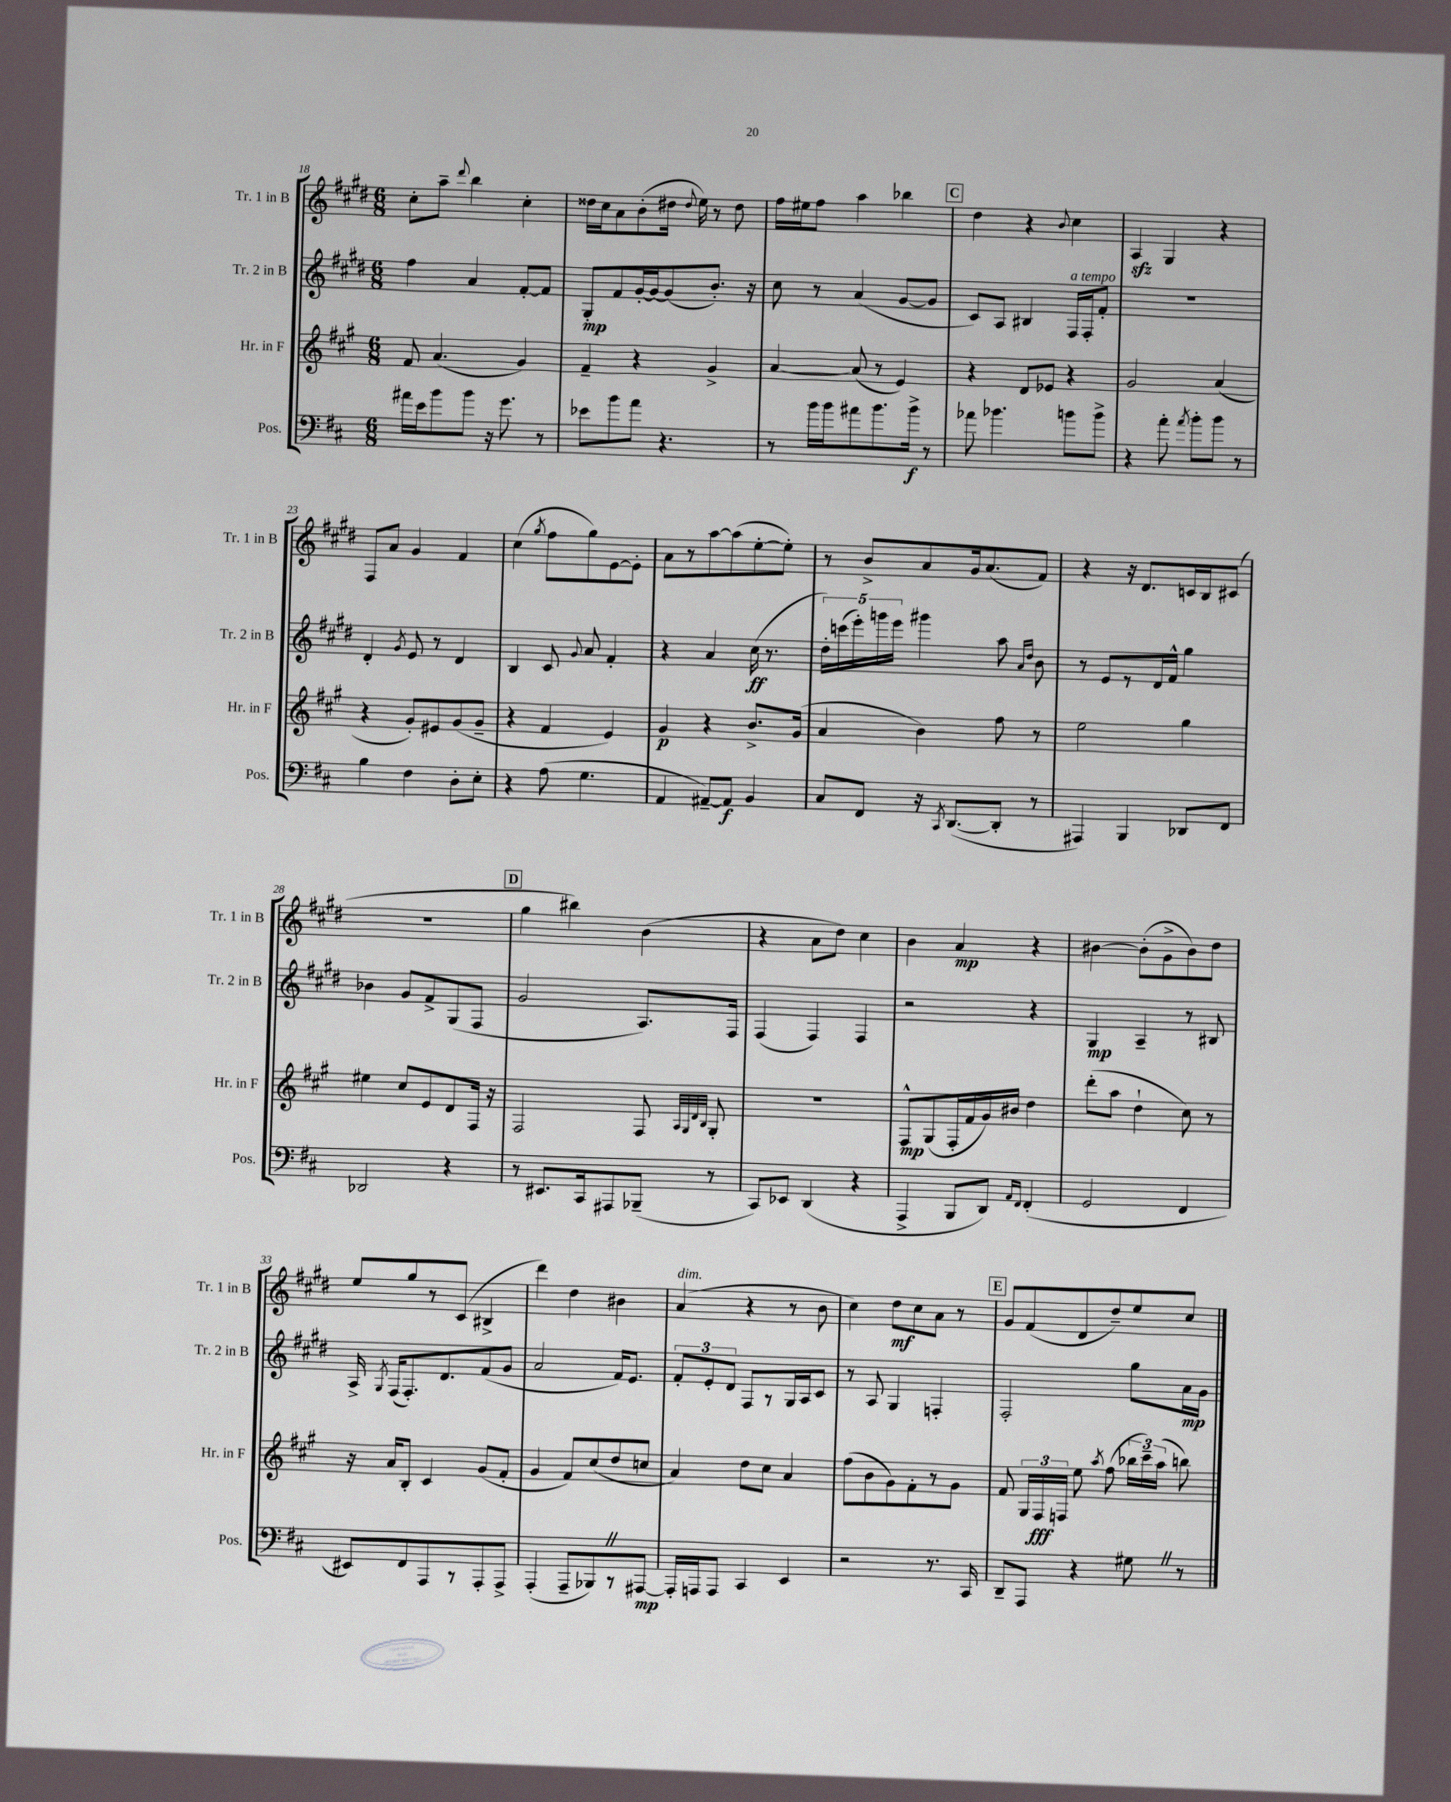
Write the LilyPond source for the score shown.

<<
\new StaffGroup <<
\new Staff = "s0" \with { instrumentName = "Tr. 1 in B" shortInstrumentName = "Tr. 1 in B" } {
    \clef treble \key e \major \numericTimeSignature \time 6/8
    \autoBeamOff cis''8[-. a''8]-- \appoggiatura { dis'''8 } b''4 cis''4-. |
    disis''16[ cis''16 a'8 b'8-.( dis''16] \appoggiatura { dis''8 } e''16) r8 dis''8 |
    fis''16[ eis''16 fis''8] a''4 bes''4 |
    \mark \markup { \box "C" } dis''4 r4 \appoggiatura { b'8 } cis''4 |
    a4\sfz gis4 r4 |
    fis8[ a'8] gis'4 fis'4 |
    cis''4( \acciaccatura { gis''8 } fis''8[ gis''8) e'8~ e'8]-. |
    a'8[ r8 a''8~ a''8( e''8~-. e''8]-.) |
    r8 b'8[-> a'8 gis'16 a'8.( fis'8]) |
    r4 r16 dis'8.[ c'16 b16 cis'8]( |
    R2. |
    \mark \markup { \box "D" } gis''4 bis''4) b'4( |
    r4 a'8[ dis''8]) cis''4 |
    b'4 a'4\mp r4 |
    bis'4~ bis'8[-.( gis'8-> bis'8) dis''8] |
    e''8[ gis''8 r8 cis'8]( bis4-> |
    dis'''4) dis''4 bis'4 |
    a'4^\markup { \italic "dim." }( r4 r8 b'8 |
    cis''4) dis''8[\mf cis''8 a'8] r8 |
    \mark \markup { \box "E" } gis'8[ fis'8( dis'8 dis''8--) e''8 cis''8] \bar "|." |
}
\new Staff = "s1" \with { instrumentName = "Tr. 2 in B" shortInstrumentName = "Tr. 2 in B" } {
    \clef treble \key e \major \numericTimeSignature \time 6/8
    \autoBeamOff fis''4 a'4 fis'8[~-. fis'8] |
    gis8[-.\mp fis'8 gis'16~-. gis'16~ gis'8( b'8.]-.) r16 |
    cis''8 r8 a'4( gis'8[~ gis'8] |
    \mark \markup { \box "C" } cis'8[) a8] bis4 fis16[^\markup { \italic "a tempo" } fis16-. fis'8]-. |
    R2. |
    dis'4-. \acciaccatura { gis'8 } e'8 r8 dis'4 |
    b4 cis'8 \appoggiatura { gis'8 } a'8 fis'4-. |
    r4 a'4 cis''16\ff( r8. |
    \tuplet 5/4 { dis''16[-.) c'''16( e'''16-.) g'''16 e'''16] } gis'''4 a''8 \grace { a'16[ dis''16] } b'8 |
    r8 e'8[ r8 dis'16 fis'16]-^ gis''4 |
    bes'4 gis'8[ fis'8-> gis8( fis8] |
    \mark \markup { \box "D" } gis'2 a8.[) fis16] |
    fis4( fis4) fis4 |
    r2 r4 |
    gis4\mp a4-- r8 bis8 |
    a16-> \acciaccatura { gis8 } fis16[( fis8.-.) dis'8. fis'8( gis'8] |
    a'2 fis'16[) e'8.] |
    \tuplet 3/2 { fis'8[-. e'8-. dis'8] } fis8[ r8 gis16 a16 cis'8] |
    r8 a8 gis4 f4-. |
    \mark \markup { \box "E" } fis2-. gis''8[ a'16\mp gis'16] \bar "|." |
}
\new Staff = "s2" \with { instrumentName = "Hr. in F" shortInstrumentName = "Hr. in F" } {
    \clef treble \key a \major \numericTimeSignature \time 6/8
    \autoBeamOff fis'8 a'4.( gis'4) |
    fis'4-- r4 gis'4-> |
    a'4~ a'8( r8 e'4) |
    \mark \markup { \box "C" } r4 d'8[ ees'8] r4 |
    gis'2 a'4( |
    r4 gis'8[-.) eis'8 gis'8( gis'8]-- |
    r4 fis'4 e'4) |
    gis'4\p r4 b'8.[-> gis'16]( |
    a'4 b'4) fis''8 r8 |
    e''2 gis''4 |
    eis''4 cis''8[ e'8 d'8 fis16] r16 |
    \mark \markup { \box "D" } fis2 fis8 \grace { a32[ gis32 d'32 b32] } gis8-. |
    R2. |
    fis8[-^\mp gis8( fis16-. fis'16 gis'16) bis'16] d''4 |
    d'''8[-.( a''8] d''4-! cis''8) r8 |
    r16 a'16[ b8]-. cis'4 gis'8[( fis'8]-. |
    gis'4 fis'8[) cis''8( d''8 c''8] |
    a'4) d''8[ cis''8] a'4 |
    fis''8[( b'8 gis'8) fis'8-. r8 gis'8] |
    \mark \markup { \box "E" } fis'8 \tuplet 3/2 { gis16[ fis16\fff f16] } e''8 \acciaccatura { a''8 } fis''8( \tuplet 3/2 { bes''16[ cis'''16--) a''16]( } b''8) \bar "|." |
}
\new Staff = "s3" \with { instrumentName = "Pos." shortInstrumentName = "Pos." } {
    \clef bass \key d \major \numericTimeSignature \time 6/8
    \autoBeamOff ais'16[ e'16 b'8 b'8] r16 g'8. r8 |
    ees'8[ b'8 a'8] r4. |
    r8 b'16[ b'16 ais'8 b'8. b'16]->\f r8 |
    \mark \markup { \box "C" } aes'8 bes'4. b'8[ b'8]-> |
    r4 a'8-. \acciaccatura { a'8 } b'8[-. b'8] r8 |
    b4 fis4 d8[-. e8]-. |
    r4 a8( g4. |
    a,4 ais,8[~--) ais,8]\f b,4 |
    cis8[ fis,8] r16 \acciaccatura { cis,8 } d,8.[~( d,8]-. r8 |
    ais,,4) b,,4 des,8[ fis,8] |
    des,2 r4 |
    \mark \markup { \box "D" } r8 eis,8.[ cis,16 ais,,8 bes,,8]--( r8 |
    cis,8[) ees,8] d,4( r4 |
    a,,4-> b,,8[ d,8]) \grace { a,16[ fis,16] } fis,4-.( |
    g,2 fis,4 |
    eis,8[) fis,8 a,,8 r8 a,,8-. a,,8]-> |
    a,,4-.( a,,8[-- bes,,8) \once \override BreathingSign.text = \markup { \musicglyph "scripts.caesura.straight" } \breathe r8 ais,,8]~\mp |
    ais,,16[-. a,,16 a,,8] cis,4 e,4 |
    r2 r8. cis,16 |
    \mark \markup { \box "E" } d,8[-- a,,8] r4 gis8 \once \override BreathingSign.text = \markup { \musicglyph "scripts.caesura.straight" } \breathe r8 \bar "|." |
}
>>
>>
\layout { \context { \Score currentBarNumber = #18 } }
